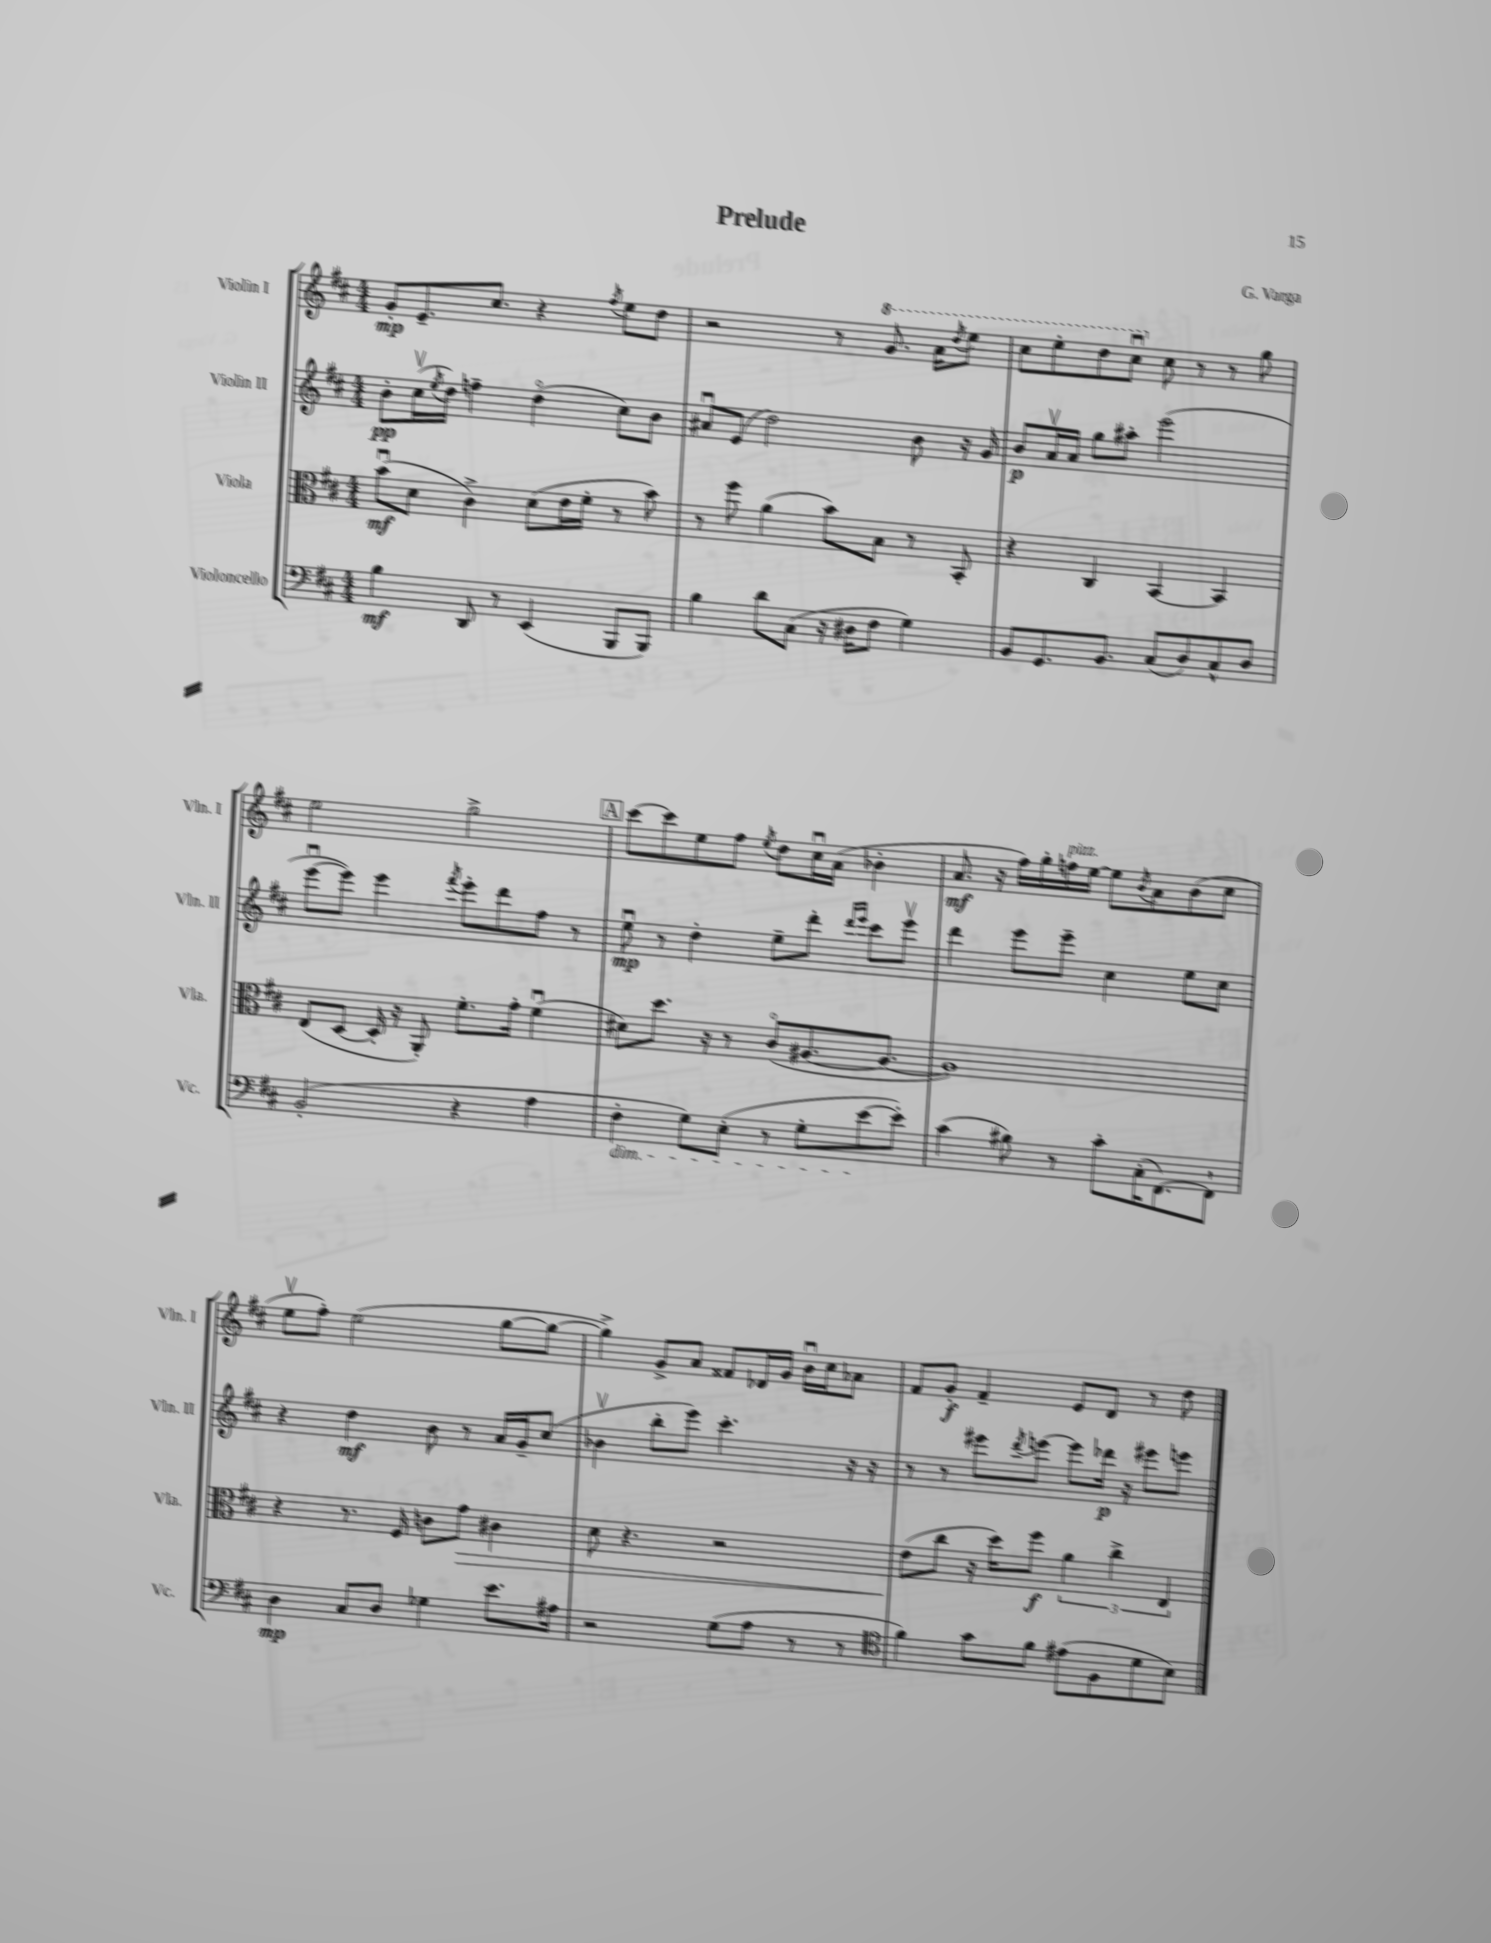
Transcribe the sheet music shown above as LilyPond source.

\header { title = "Prelude" composer = "G. Varga" }
<<
\new StaffGroup <<
\new Staff = "s0" \with { instrumentName = "Violin I" shortInstrumentName = "Vln. I" } {
    \clef treble \key d \major \numericTimeSignature \time 4/4
    g'8-.\mp e'8.-- cis''8. r4 \acciaccatura { fis''8 } e''8 d''8 |
    r2 r8 \ottava #1 g''8. a''16 \acciaccatura { d'''8 } e'''8 |
    cis'''8 e'''8-. d'''8 cis'''8\downbow \ottava #0 cis''8 r8 r8 g''8 |
    e''2 g''2-> |
    \mark \markup { \box "A" } cis'''8~ cis'''8 e''8 fis''8 \acciaccatura { e''8 } d''8 cis''16\downbow a'16( bes'4-. |
    a'8.\mf r16 fis''16) g''16-. f''16^\markup { \italic "pizz." } e''16~ e''8 \acciaccatura { b'8 } a'8 b'8( cis''8 |
    e''8\upbow fis''8-.) e''2( g''8~ g''8~ |
    g''4->) g'8-> a'8 fisis'8 des'16 g'16 b'16\downbow cis''16 aes'8 |
    fis'8 g'8-.\f fis'4-- e'8 d'8 r8 d''8 \bar "|." |
}
\new Staff = "s1" \with { instrumentName = "Violin II" shortInstrumentName = "Vln. II" } {
    \clef treble \key d \major \numericTimeSignature \time 4/4
    b'8-.\pp cis''16\upbow( \acciaccatura { e''8 } d''16) f''4-- d''4\flageolet( cis''8) b'8 |
    ais'8\downbow e'8( d''2) b'8 r16 g'16 |
    b'8\p a'16\upbow a'16 g''8 ais''8-. e'''2( |
    e'''8~\downbow e'''8) e'''4 \acciaccatura { fis'''8 } e'''8-. d'''8 fis''8 r8 |
    \mark \markup { \box "A" } e''8\downbow\mp r8 d''4-. e''8-- d'''8-. \grace { d'''16 e'''16 } cis'''8 e'''8\upbow |
    d'''4 e'''8 e'''8-- cis''4 e''8 cis''8 |
    r4 d''4\mf b'8 r8 a'16 g'16-- cis''8( |
    bes'4\upbow b''8-. e'''8) cis'''4.-. r16 r16 |
    r8 r8 eis'''8 \acciaccatura { d'''8 } e'''8~ e'''8 des'''16\p r16 eis'''8 e'''8 \bar "|." |
}
\new Staff = "s2" \with { instrumentName = "Viola" shortInstrumentName = "Vla." } {
    \clef alto \key d \major \numericTimeSignature \time 4/4
    b'8\downbow\mf( d'8 cis'4->) d'8( e'16 fis'16-. r8 b'8) |
    r8 fis''8 a'4( b'8) b8 r8 b,8-. |
    r4 cis4 b,4~ b,4 |
    e8( d8~ d16-. r16 a,8-.) fis'8.-. g'16-. fis'4\downbow( |
    \mark \markup { \box "A" } dis'8) d''8. r16 r8 cis'8\flageolet( ais8.~ ais8.~ |
    ais1) |
    r4 r8. fis16 c'8 g'8\> cis'4 |
    d'8 r4. r2 |
    e'8\!( cis''8 r16 d''16) fis''8\f \tuplet 3/2 { a'4 cis''4-> e4 } \bar "|." |
}
\new Staff = "s3" \with { instrumentName = "Violoncello" shortInstrumentName = "Vc." } {
    \clef bass \key d \major \numericTimeSignature \time 4/4
    b4\mf d,8 r8 e,4( b,,8 b,,8) |
    b4 d'8 cis8( r16 dis16 fis8 g4) |
    b,8 g,8. b,8. cis8( d8) cis8-^ d8 |
    b,2-.( r4 a4 |
    \mark \markup { \box "A" } fis4-.\dim g8) e8-.( r8 g8-. e'8~\! e'8-.) |
    cis'4( bis8) r8 cis'8-. cis16-.( fis,8.~) fis,8-! |
    d4\mp cis8 d8 ges4 e'8. ais16 |
    r2 g8( a8 r8 r8 |
    \clef tenor fis'4) g'8 fis'8 eis'8( fis8 d'8 b8) \bar "|." |
}
>>
>>
\layout { \context { \Score \remove "Bar_number_engraver" } }
